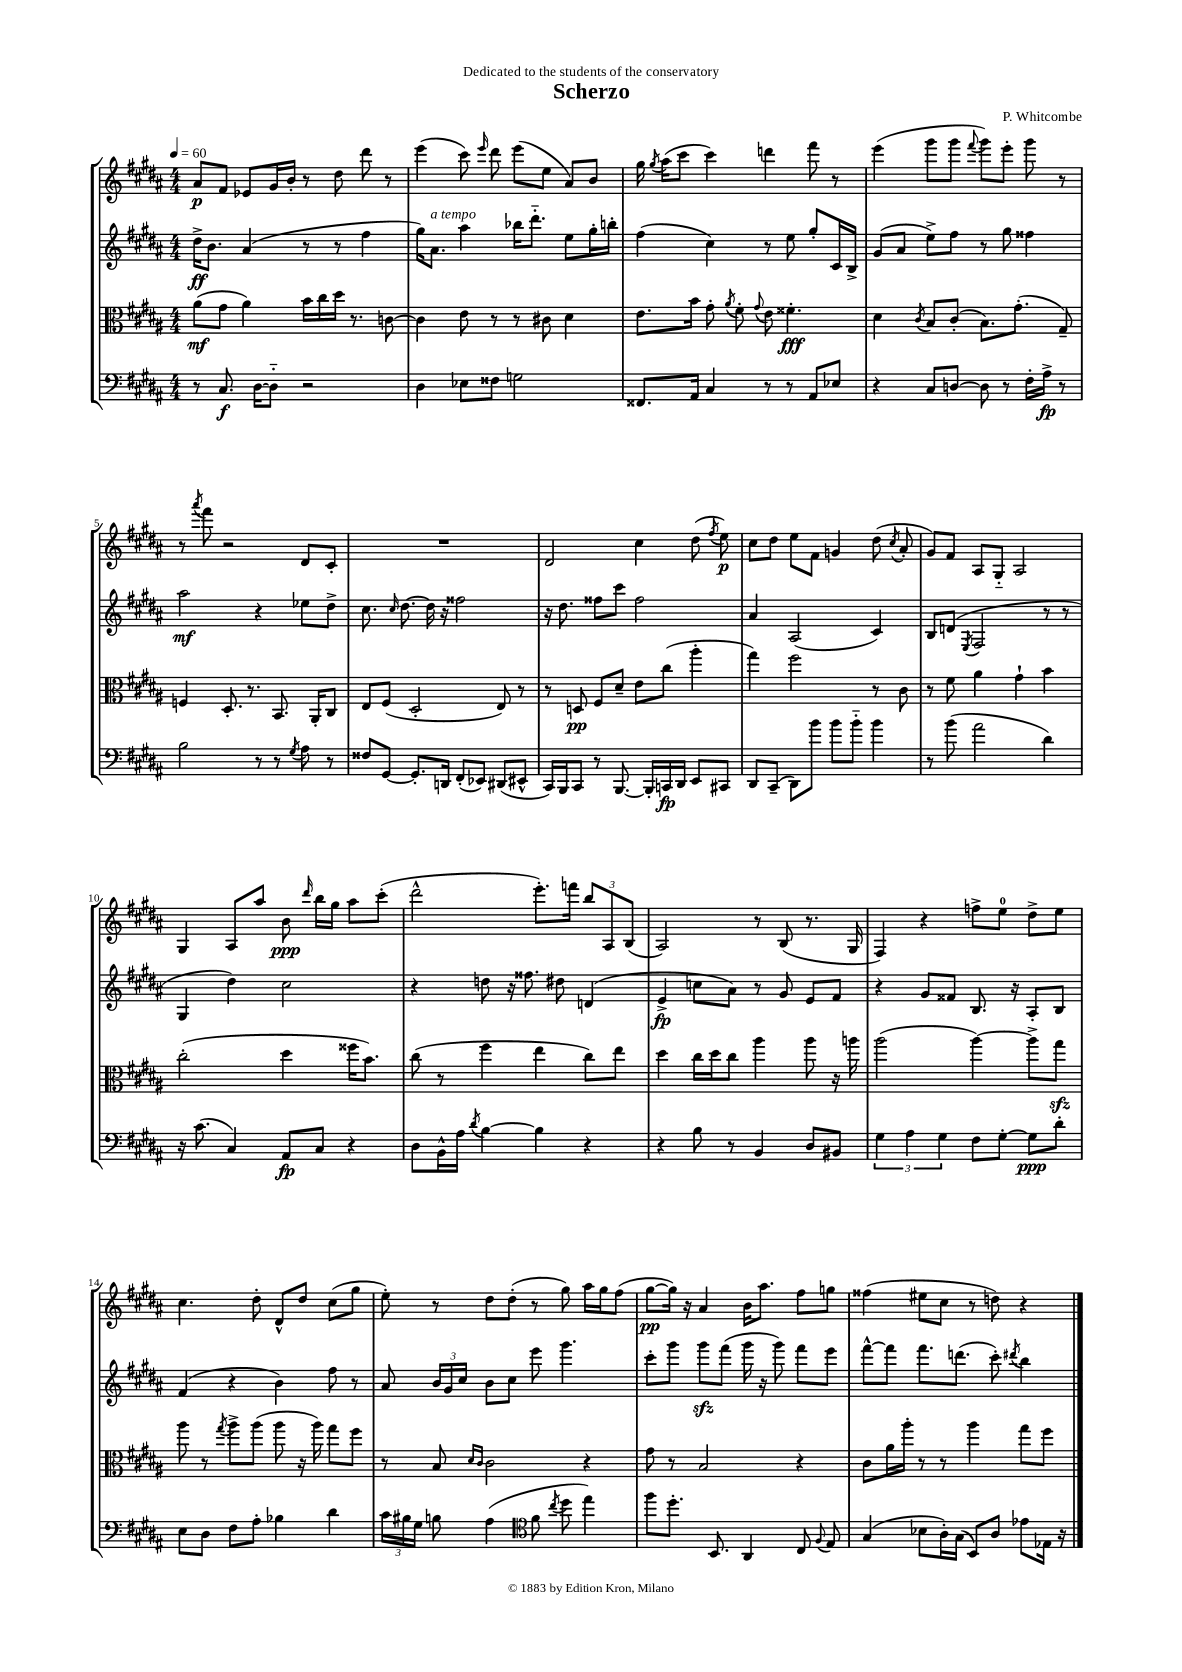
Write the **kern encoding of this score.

**kern	**dynam	**kern	**dynam	**kern	**dynam	**kern	**dynam
*part4	*part4	*part3	*part3	*part2	*part2	*part1	*part1
*staff4	*staff4	*staff3	*staff3	*staff2	*staff2	*staff1	*staff1
*clefF4	*	*clefC3	*	*clefG2	*	*clefG2	*
*k[f#c#g#d#a#]	*	*k[f#c#g#d#a#]	*	*k[f#c#g#d#a#]	*	*k[f#c#g#d#a#]	*
*M4/4	*	*M4/4	*	*M4/4	*	*M4/4	*
*MM60	*	*MM60	*	*MM60	*	*MM60	*
=1	=1	=1	=1	=1	=1	=1	=1
8r	.	(8a#\L	mf	16dd#^\KL	ff	8a#/L	p
.	.	.	.	8.b\J	.	.	.
8.C#/	f	8g#\J	.	.	.	8f#/J	.
.	.	4a#\)	.	(4a#/	.	8e-X/L	.
[16D#\KL	.	.	.	.	.	.	.
8D#\J]	.	.	.	.	.	16g#/L	.
.	.	.	.	.	.	16b'/JJ	.
2r	.	16b\LL	.	8r	.	8r	.
.	.	16cc#\	.	.	.	.	.
.	.	16dd#\JJ	.	8r	.	8dd#\	.
.	.	8.r	.	.	.	.	.
.	.	.	.	4ff#\	.	8ddd#\	.
.	.	[8cn\	.	.	.	8r	.
=2	=2	=2	=2	=2	=2	=2	=2
4D#\	.	4c\]	.	16gg#\KL)	.	(4eee\	.
!	!	!	!	!LO:TX:a:i:t=a tempo	!	!	!
.	.	.	.	8.a#\J	.	.	.
8E-X\L	.	8e\	.	4aa#\	.	8ccc#\)	.
.	.	.	.	.	.	16qqeee/	.
8F##X\J	.	8r	.	.	.	8ddd#\	.
2Gn\	.	8r	.	16bb-X\KL	.	(8eee\L	.
.	.	.	.	8.ddd#\J	.	.	.
.	.	8c#X\	.	.	.	8ee\J	.
.	.	4d#\	.	8ee\L	.	8a#/L)	.
.	.	.	.	16gg#'\L	.	8b/J	.
.	.	.	.	16bbn'\JJ	.	.	.
=3	=3	=3	=3	=3	=3	=3	=3
8.FF##X/L	.	8.e\L	.	(4ff#\	.	16gg#\	.
.	.	.	.	.	.	8qgg#/	.
.	.	.	.	.	.	(16aa#\KL	.
.	.	.	.	.	.	8ccc#\J	.
16AA#/Jk	.	16b\Jk	.	.	.	.	.
4C#/	.	8g#'\	.	4cc#\)	.	4ccc#\)	.
.	.	8qa#/	.	.	.	.	.
.	.	8f#'\	.	.	.	.	.
.	.	8qqg#/	.	.	.	.	.
8r	.	8e\	.	8r	.	4dddn\	.
8r	.	4.f##X'\	fff	8ee\	.	.	.
8AA#/L	.	.	.	8gg#'/L	.	8fff#\	.
8E-X/J	.	.	.	16c#/L	.	8r	.
.	.	.	.	16B^/JJ	.	.	.
=4	=4	=4	=4	=4	=4	=4	=4
4r	.	4d#\	.	(8g#/L	.	(4eee\	.
.	.	.	.	8a#/J	.	.	.
.	.	8qc#/	.	.	.	.	.
8C#/L	.	8B/L	.	8ee^\L)	.	8ggg#\L	.
[8Dn/J	.	(8c#'/J	.	8ff#\J	.	8ggg#\J	.
.	.	.	.	.	.	8qqfff#/	.
8D\]	.	8.B\L)	.	8r	.	8ggg#\L)	.
8r	.	.	.	8gg#\	.	8eee'\J	.
.	.	(8.g#'\J	.	.	.	.	.
16F#'\LL	.	.	.	4ff##X\	.	8ggg#\	.
16A#^\JJ	fp	.	.	.	.	.	.
8r	.	8G#~/)	.	.	.	8r	.
!!LO:LB:g=z
=5	=5	=5	=5	=5	=5	=5	=5
2B\	.	4Fn/	.	2aa#\	mf	8r	.
.	.	.	.	.	.	8qaaa#/	.
.	.	.	.	.	.	8fff#\	.
.	.	8.D#'/	.	.	.	2r	.
.	.	8.r	.	.	.	.	.
8r	.	.	.	4r	.	.	.
8r	.	8.BB/	.	.	.	.	.
8qG#/	.	.	.	.	.	.	.
8A#\	.	.	.	8ee-X\L	.	8d#/L	.
.	.	16AA#'/KL	.	.	.	.	.
8r	.	8C#/J	.	8dd#^\J	.	8c#'/J	.
=6	=6	=6	=6	=6	=6	=6	=6
8F##X/L	.	8E/L	.	8.cc#\	.	1r	.
[8GG#/J	.	(8F#/J	.	.	.	.	.
.	.	.	.	16qqcc#/	.	.	.
.	.	.	.	[8.dd#\	.	.	.
8.GG#'/L]	.	2D#'/	.	.	.	.	.
.	.	.	.	16dd#\]	.	.	.
16DDn/Jk	.	.	.	16r	.	.	.
(8FF#'/L	.	.	.	2ff##X\	.	.	.
8EE-X/J)	.	.	.	.	.	.	.
(8DD#X/L	.	8E/)	.	.	.	.	.
8EE#X^^/J	.	8r	.	.	.	.	.
=7	=7	=7	=7	=7	=7	=7	=7
16CC#/LL)	.	8r	.	16r	.	2d#/	.
16BBB/J	.	.	.	8.dd#\	.	.	.
8CC#/J	.	8Dn/	pp	.	.	.	.
8r	.	8F#/L	.	8ff##X\L	.	.	.
[8.BBB/	.	8d#~/J	.	8ccc#\J	.	.	.
.	.	8e\L	.	2ff##\	.	4cc#\	.
16BBB'/LL]	.	.	.	.	.	.	.
16CCn/	fp	(8cc#\J	.	.	.	.	.
16DD#/JJ	.	.	.	.	.	.	.
8EE/L	.	4aa#'\	.	.	.	(8dd#\	.
.	.	.	.	.	.	8qff#/	.
8CC#X/J	.	.	.	.	.	8ee\)	p
=8	=8	=8	=8	=8	=8	=8	=8
8DD#/L	.	4gg#\)	.	4a#/	.	8cc#\L	.
(8CC#~/J	.	.	.	.	.	8dd#\J	.
8DD#\L)	.	2ff#\	.	(2A#/	.	8ee\L	.
8b\J	.	.	.	.	.	8f#\J	.
8b\L	.	.	.	.	.	4gn/	.
8b\J	.	.	.	.	.	.	.
4b\	.	8r	.	4c#/)	.	(8dd#\	.
.	.	.	.	.	.	8qcc#/	.
.	.	8c#\	.	.	.	8a#'/	.
=9	=9	=9	=9	=9	=9	=9	=9
8r	.	8r	.	8B/L	.	8g#/L)	.
(8b\	.	8f#\	.	(8dn/J	.	8f#/J	.
.	.	.	.	8qE/	.	.	.
2a#\	.	4a#\	.	2F#/	.	8A#/L	.
.	.	.	.	.	.	8G#/J	.
.	.	4g#`\	.	.	.	2A#/	.
4d#\)	.	4b\	.	8r	.	.	.
.	.	.	.	8r	.	.	.
!!LO:LB:g=z
=10	=10	=10	=10	=10	=10	=10	=10
16r	.	(2cc#'\	.	4G#/	.	4G#/	.
(8.c#\	.	.	.	.	.	.	.
4C#/)	.	.	.	4dd#\)	.	8A#/L	.
.	.	.	.	.	.	8aa#/J	.
8AA#/L	fp	4dd#\	.	2cc#\	.	8b\	ppp
.	.	.	.	.	.	16qqddd#/	.
8C#/J	.	.	.	.	.	16bb\LL	.
.	.	.	.	.	.	16gg#\JJ	.
4r	.	16ff##X\KL	.	.	.	8aa#\L	.
.	.	8.b\J)	.	.	.	.	.
.	.	.	.	.	.	(8ccc#'\J	.
=11	=11	=11	=11	=11	=11	=11	=11
8D#\L	.	(8cc#\	.	4r	.	2ddd#^^\	.
16BB^^\L	.	8r	.	.	.	.	.
16A#\JJ	.	.	.	.	.	.	.
8qd#/	.	.	.	.	.	.	.
[4B\	.	4ff#\	.	8ddn\	.	.	.
.	.	.	.	16r	.	.	.
.	.	.	.	8.ff##X\	.	.	.
4B\]	.	4ee\	.	.	.	8.eee'\L)	.
.	.	.	.	8dd#X\	.	.	.
.	.	.	.	.	.	16fffn\Jk	.
4r	.	8cc#\L)	.	(4dn/	.	12bb/L	.
.	.	.	.	.	.	12A#/	.
.	.	8ee\J	.	.	.	.	.
.	.	.	.	.	.	(12B/J	.
=12	=12	=12	=12	=12	=12	=12	=12
4r	.	4dd#\	.	4e^/	fp	2A#/)	.
8B\	.	16cc#\LL	.	8ccn\L	.	.	.
.	.	16dd#\J	.	.	.	.	.
8r	.	8cc#\J	.	8a#\J)	.	.	.
4BB/	.	4aa#\	.	8r	.	8r	.
.	.	.	.	8g#/	.	(8B/	.
8D#/L	.	8aa#\	.	8e/L	.	8.r	.
8BB#X/J	.	16r	.	8f#/J	.	.	.
.	.	16aan\	.	.	.	16G#/	.
=13	=13	=13	=13	=13	=13	=13	=13
6G#\	.	(2aa#\	.	4r	.	4F#/)	.
6A#\	.	.	.	.	.	.	.
.	.	.	.	8g#/L	.	4r	.
6G#\	.	.	.	.	.	.	.
.	.	.	.	8f##X/J	.	.	.
8F#\L	.	[4aa#\)	.	8.B/	.	8ffn^\L	.
[8G#'\J	.	.	.	.	.	8ee\J	.
.	.	.	.	16r	.	.	.
8G#\L]	ppp	8aa#^\L]	.	8A#'/L	.	8dd#^\L	.
8d#'\J	.	8gg#zz\J	.	8B/J	.	8ee\J	.
!!LO:LB:g=z
=14	=14	=14	=14	=14	=14	=14	=14
8E\L	.	8aa#\	.	(4f#/	.	4.cc#\	.
8D#\J	.	8r	.	.	.	.	.
.	.	8qgg#/	.	.	.	.	.
8F#\L	.	8aa#^\L	.	4r	.	.	.
8A#'\J	.	(8aa#\J	.	.	.	8dd#'\	.
4B-X\	.	8aa#\	.	4b\)	.	8d#^^/L	.
.	.	16r	.	.	.	8dd#/J	.
.	.	16aa#\)	.	.	.	.	.
4d#\	.	8gg#\L	.	8ff#\	.	(8cc#\L	.
.	.	8ff#\J	.	8r	.	8gg#\J	.
=15	=15	=15	=15	=15	=15	=15	=15
24c#\LL	.	8r	.	8a#/	.	8ee'\)	.
24B#X\	.	.	.	.	.	.	.
24G#\JJ	.	.	.	.	.	.	.
8Bn\	.	8B/	.	24b/LL	.	8r	.
.	.	.	.	24g#/	.	.	.
.	.	.	.	24cc#/JJ	.	.	.
.	.	16qqd#/LL	.	.	.	.	.
.	.	16qqc#/JJ	.	.	.	.	.
(4A#\	.	2c#\	.	8b\L	.	8dd#\L	.
.	.	.	.	8cc#\J	.	(8dd#'\J	.
*clefC4	*	*	*	*	*	*	*
8f#\	.	.	.	8eee\	.	8r	.
8qcc#/	.	.	.	.	.	.	.
8dd#\	.	.	.	4.ggg#\	.	8gg#\)	.
4ee\)	.	4r	.	.	.	16aa#\LL	.
.	.	.	.	.	.	16gg#\J	.
.	.	.	.	.	.	(8ff#\J	.
=16	=16	=16	=16	=16	=16	=16	=16
8ff#\L	.	8g#\	.	8ccc#'\L	.	[8gg#\L	pp
8.dd#'\J	.	8r	.	8ggg#\J	.	16gg#\Jk])	.
.	.	.	.	.	.	16r	.
.	.	2B/	.	8ggg#zz\L	.	4a#/	.
8.BB/	.	.	.	.	.	.	.
.	.	.	.	(8fff#\J	.	.	.
4AA#/	.	.	.	16ggg#\	.	16b\KL	.
.	.	.	.	16r	.	8.aa#\J	.
.	.	.	.	8ggg#\)	.	.	.
8C#/	.	4r	.	8fff#\L	.	8ff#\L	.
8qqF#/	.	.	.	.	.	.	.
8E/	.	.	.	8eee\J	.	8ggn\J	.
=17	=17	=17	=17	=17	=17	=17	=17
(4G#/	.	8c#\L	.	[8fff#^^\L	.	(4ff##X\	.
.	.	16a#\L	.	8fff#\J]	.	.	.
.	.	16aa#'\JJ	.	.	.	.	.
8B-X\L	.	8r	.	8.fff#\L	.	8ee#X\L	.
16A#'\L)	.	8r	.	.	.	8cc#\J	.
(16G#\JJ	.	.	.	(8.dddn\J	.	.	.
8BB/L)	.	4aa#\	.	.	.	8r	.
8A#/J	.	.	.	8ccc#'\)	.	8ddn\)	.
.	.	.	.	8qddd#X/	.	.	.
8e-X\L	.	8gg#\L	.	4bb\	.	4r	.
16E-X\Jk	.	8ff#\J	.	.	.	.	.
16r	.	.	.	.	.	.	.
==	==	==	==	==	==	==	==
*-	*-	*-	*-	*-	*-	*-	*-
